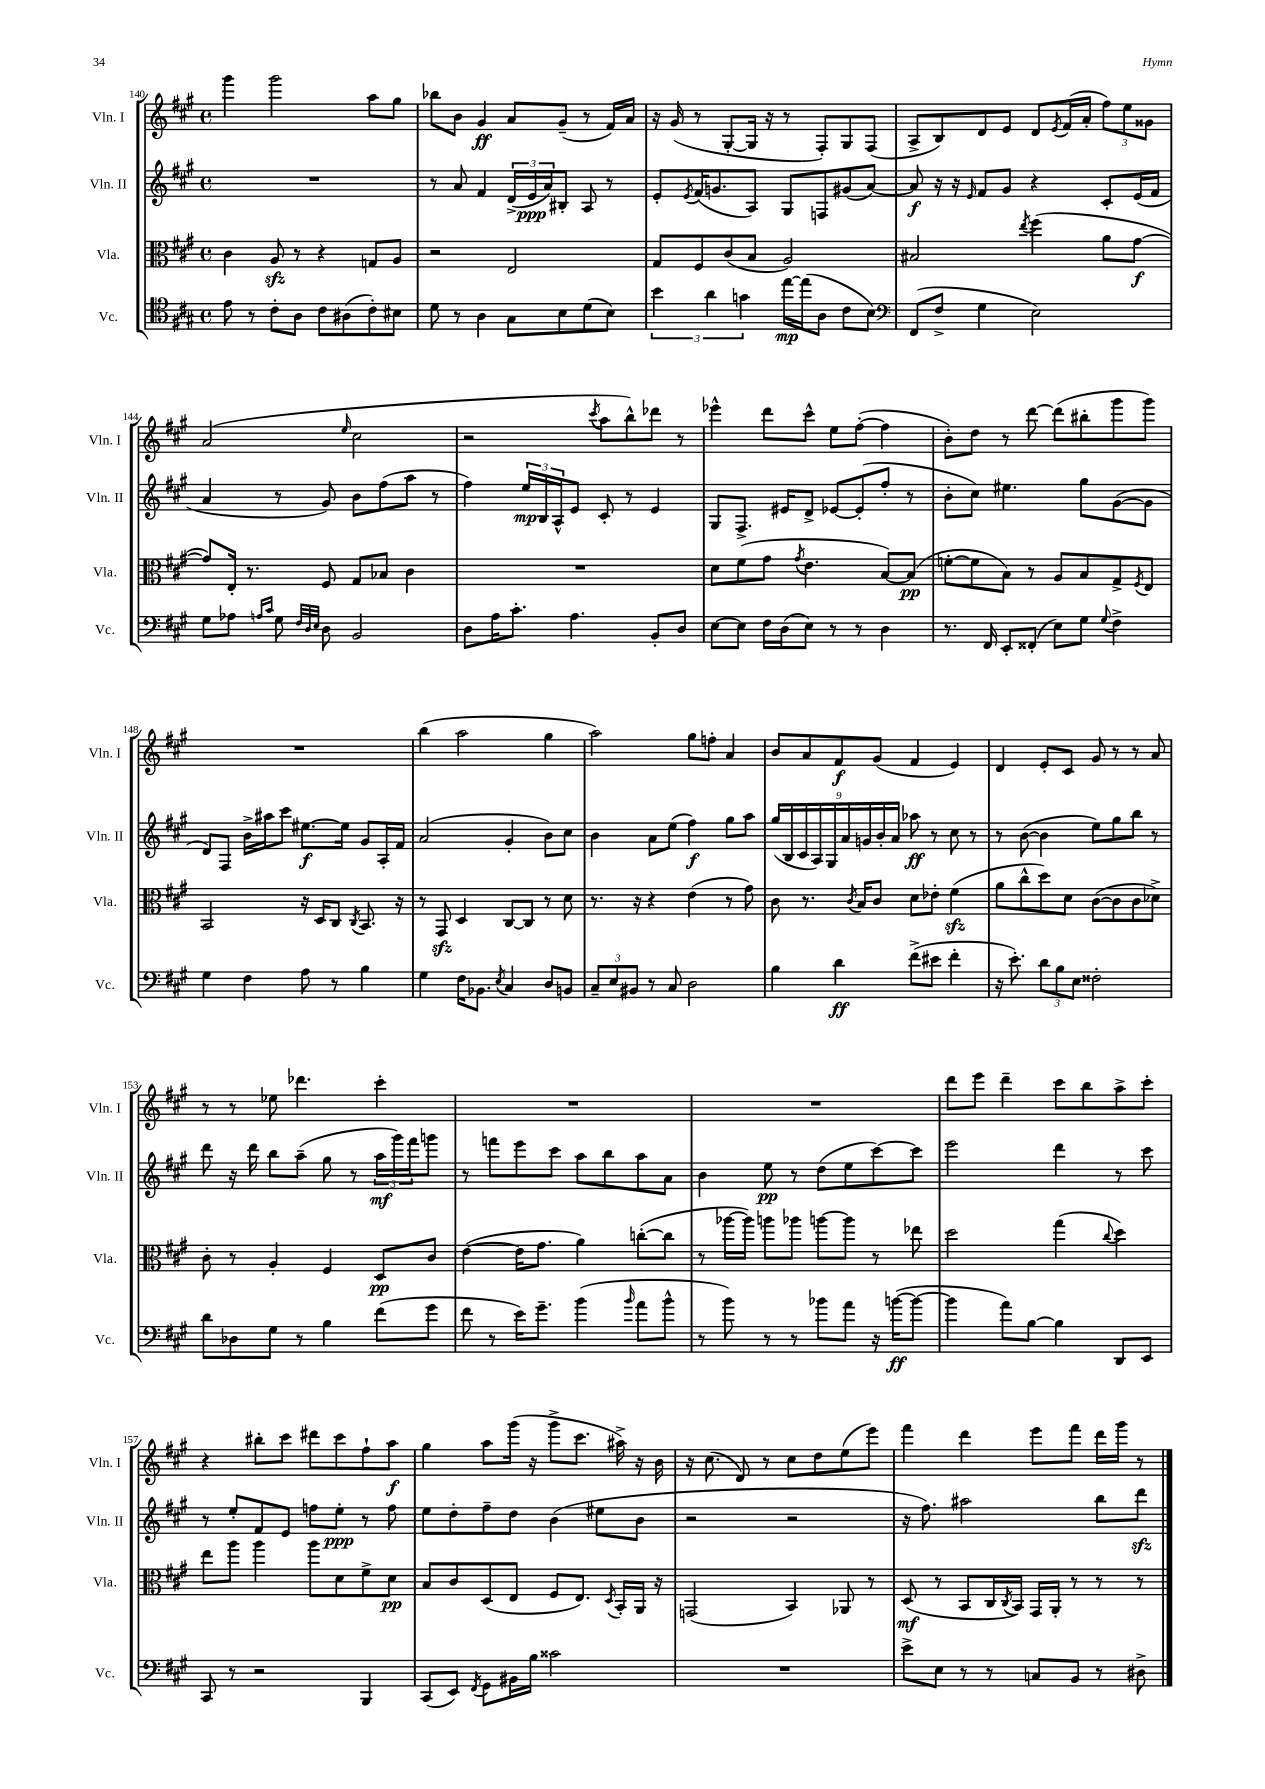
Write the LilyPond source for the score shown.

<<
\new StaffGroup <<
\new Staff = "s0" \with { instrumentName = "Vln. I" shortInstrumentName = "Vln. I" } {
    \clef treble \key a \major \defaultTimeSignature \time 4/4
    gis'''4 gis'''2 a''8 gis''8 |
    bes''8 b'8 gis'4\ff a'8 gis'8--( r8 fis'16) a'16 |
    r16 gis'16( r8 gis8~-. gis16 r16 r8 fis8-.) gis8 fis8( |
    a8-> b8) d'8 e'8 d'8 \acciaccatura { e'8 } fis'16( a'16-. \tuplet 3/2 { fis''8) e''8 gisis'8 } |
    a'2( \grace { e''16 } cis''2 |
    r2 \acciaccatura { cis'''8 } a''8 b''8-^) des'''8 r8 |
    ees'''4-^ d'''8 cis'''8-^ e''8 fis''8~-.( fis''4 |
    b'8-.) d''8 r8 d'''8~ d'''8( bis''8-. gis'''8 gis'''8) |
    R1 |
    b''4( a''2 gis''4 |
    a''2) gis''8 f''8-. a'4 |
    b'8 a'8 fis'8\f gis'8( fis'4 e'4) |
    d'4 e'8-. cis'8 gis'8 r8 r8 a'8 |
    r8 r8 ees''8 des'''4. cis'''4-. |
    R1 |
    R1 |
    d'''8 e'''8 d'''4-- cis'''8 b''8 a''8-> cis'''8-. |
    r4 bis''8-. cis'''8 dis'''8 cis'''8 fis''8-! a''8\f |
    gis''4 a''8 gis'''16( r16 gis'''8-> cis'''8. ais''16->) r16 b'16 |
    r16 cis''8.( d'8) r8 cis''8 d''8 e''8( e'''8) |
    fis'''4 d'''4 e'''8 fis'''8 d'''16 gis'''16 r8 \bar "|." |
}
\new Staff = "s1" \with { instrumentName = "Vln. II" shortInstrumentName = "Vln. II" } {
    \clef treble \key a \major \defaultTimeSignature \time 4/4
    R1 |
    r8 a'8 fis'4 \tuplet 3/2 { d'16->( e'16\ppp a'16) } bis8-. a8 r8 |
    e'8-. \acciaccatura { e'8 } fis'16( g'8. a8) gis8 f8 gis'8( a'8~) |
    a'8\f r16 r16 \grace { e'16 } fis'8 gis'8 r4 cis'8-. e'16( fis'16 |
    a'4 r8 gis'8) b'8 fis''8( a''8 r8 |
    fis''4) \tuplet 3/2 { e''16\mp b16 a16-^ } e'8 cis'8-. r8 e'4 |
    gis8 fis8.-> eis'16 d'8-> ees'8~ ees'8-.( fis''8-. r8 |
    b'8-. cis''8) eis''4. gis''8 gis'8~( gis'8 |
    d'8) fis8 b'16-> ais''16 cis'''8 eis''8.~\f eis''16 gis'8 a16-. fis'16 |
    a'2( gis'4-. b'8) cis''8 |
    b'4 a'8 e''8( fis''4\f) gis''8 a''8 |
    \tuplet 9/8 { gis''16( b16 cis'16 a16) gis16 a'16 g'16 b'16-. a'16 } aes''8\ff r8 cis''8 r8 |
    r8 b'8~( b'4 e''8) gis''8 b''8 r8 |
    d'''8 r16 d'''16 b''8 a''8--( gis''8 r8 \tuplet 3/2 { a''16\mf gis'''16) fis'''16 } g'''8 |
    r8 f'''8 e'''8 cis'''8 a''8 b''8 a''8 a'8 |
    b'4 e''8\pp r8 d''8( e''8 cis'''8~) cis'''8 |
    e'''2 d'''4 r8 cis'''8 |
    r8 e''8-. fis'8 e'8 f''8 e''8-.\ppp r8 f''8 |
    e''8 d''8-. fis''8-- d''8 b'4( eis''8 b'8 |
    r2 r2 |
    r16 fis''8.) ais''2 b''8 d'''8\sfz \bar "|." |
}
\new Staff = "s2" \with { instrumentName = "Vla." shortInstrumentName = "Vla." } {
    \clef alto \key a \major \defaultTimeSignature \time 4/4
    cis'4 a8\sfz r8 r4 g8 a8 |
    r2 e2 |
    gis8 fis8 cis'8( b8 a2) |
    bis2 \acciaccatura { e''8 } fis''4( a'8 gis'8~\f |
    gis'8) e16-. r8. fis8 gis8 bes8 cis'4 |
    R1 |
    d'8 fis'8( gis'8 \acciaccatura { gis'8 } e'4. b8~) b8\pp( |
    f'8~-. f'8 b8) r8 a8 b8 gis8-> \acciaccatura { fis8 } e8 |
    b,2 r16 d16 cis8 \acciaccatura { cis8 } b,8. r16 |
    r8 gis,8\sfz d4 cis8~ cis8 r8 d'8 |
    r8. r16 r4 e'4( r8 gis'8) |
    cis'8 r8. \acciaccatura { cis'8 } b16 cis'8 d'8 ees'8-. fis'4\sfz( |
    a'8 cis''8-^ d''8) d'8 cis'8~( cis'8 cis'8 des'8->) |
    cis'8-. r8 a4-. fis4 d8\pp cis'8 |
    e'4~( e'16 gis'8. a'4) c''8~-.( c''8 |
    r8 aes''16~ aes''16) a''8 aes''8 a''8~ a''8 r8 ees''8 |
    d''2 gis''4( \appoggiatura { cis''8 } d''4) |
    e''8 a''8 a''4 a''8 d'8 fis'8-> d'8\pp |
    b8 cis'8 d8( e8 fis8 e8.) \acciaccatura { d8 } b,16-. a,16 r16 |
    g,2( b,4) aes,8 r8 |
    d8\mf( r8 b,8 cis16 \acciaccatura { cis8 } b,16) gis,16 a,16-. r8 r8 r8 \bar "|." |
}
\new Staff = "s3" \with { instrumentName = "Vc." shortInstrumentName = "Vc." } {
    \clef tenor \key a \major \defaultTimeSignature \time 4/4
    e'8 r8 cis'8-. a8 cis'8 ais8( cis'8-.) bis8 |
    d'8 r8 a4 gis8 b8 d'8( b8) |
    \tuplet 3/2 { b'4 a'4 g'4 } e''16~\mp e''16( a8 cis'8 b8) |
    \clef bass fis,8( fis8-> gis4 e2) |
    gis8 aes8 \grace { a16 cis'16 } gis8 \grace { fis32 d32 e32 } d8 b,2 |
    d8 a16 cis'8.-. a4. b,8-. d8 |
    e8~ e8 fis16 d16( e8) r8 r8 d4 |
    r8. fis,16 e,8-. fisis,8-.( e8) gis8 \appoggiatura { gis8 } fis4-> |
    gis4 fis4 a8 r8 b4 |
    gis4 fis16 bes,8. \acciaccatura { e8 } cis4 d8 b,8 |
    \tuplet 3/2 { cis8-- e8 bis,8 } r8 cis8 d2 |
    b4 d'4\ff fis'8->( eis'8 fis'4-. |
    r16 e'8.-.) \tuplet 3/2 { d'8 b8 e8 } fisis2-. |
    d'8 des8 gis8 r8 b4 fis'8( gis'8 |
    fis'8 r8 e'16) gis'8.-- b'4( \grace { b'16 } a'8 b'8-^ |
    r8 b'8) r8 r8 bes'8 a'8 r16 b'16~\ff( b'8~ |
    b'4 a'8) b8~ b4 d,8 e,8 |
    cis,8 r8 r2 b,,4 |
    cis,8( e,8) \acciaccatura { fis,8 } gis,8 bis,16 b16 cisis'2 |
    R1 |
    e'8-> e8 r8 r8 c8 b,8 r8 dis8-> \bar "|." |
}
>>
>>
\layout { \context { \Score currentBarNumber = #140 } }
